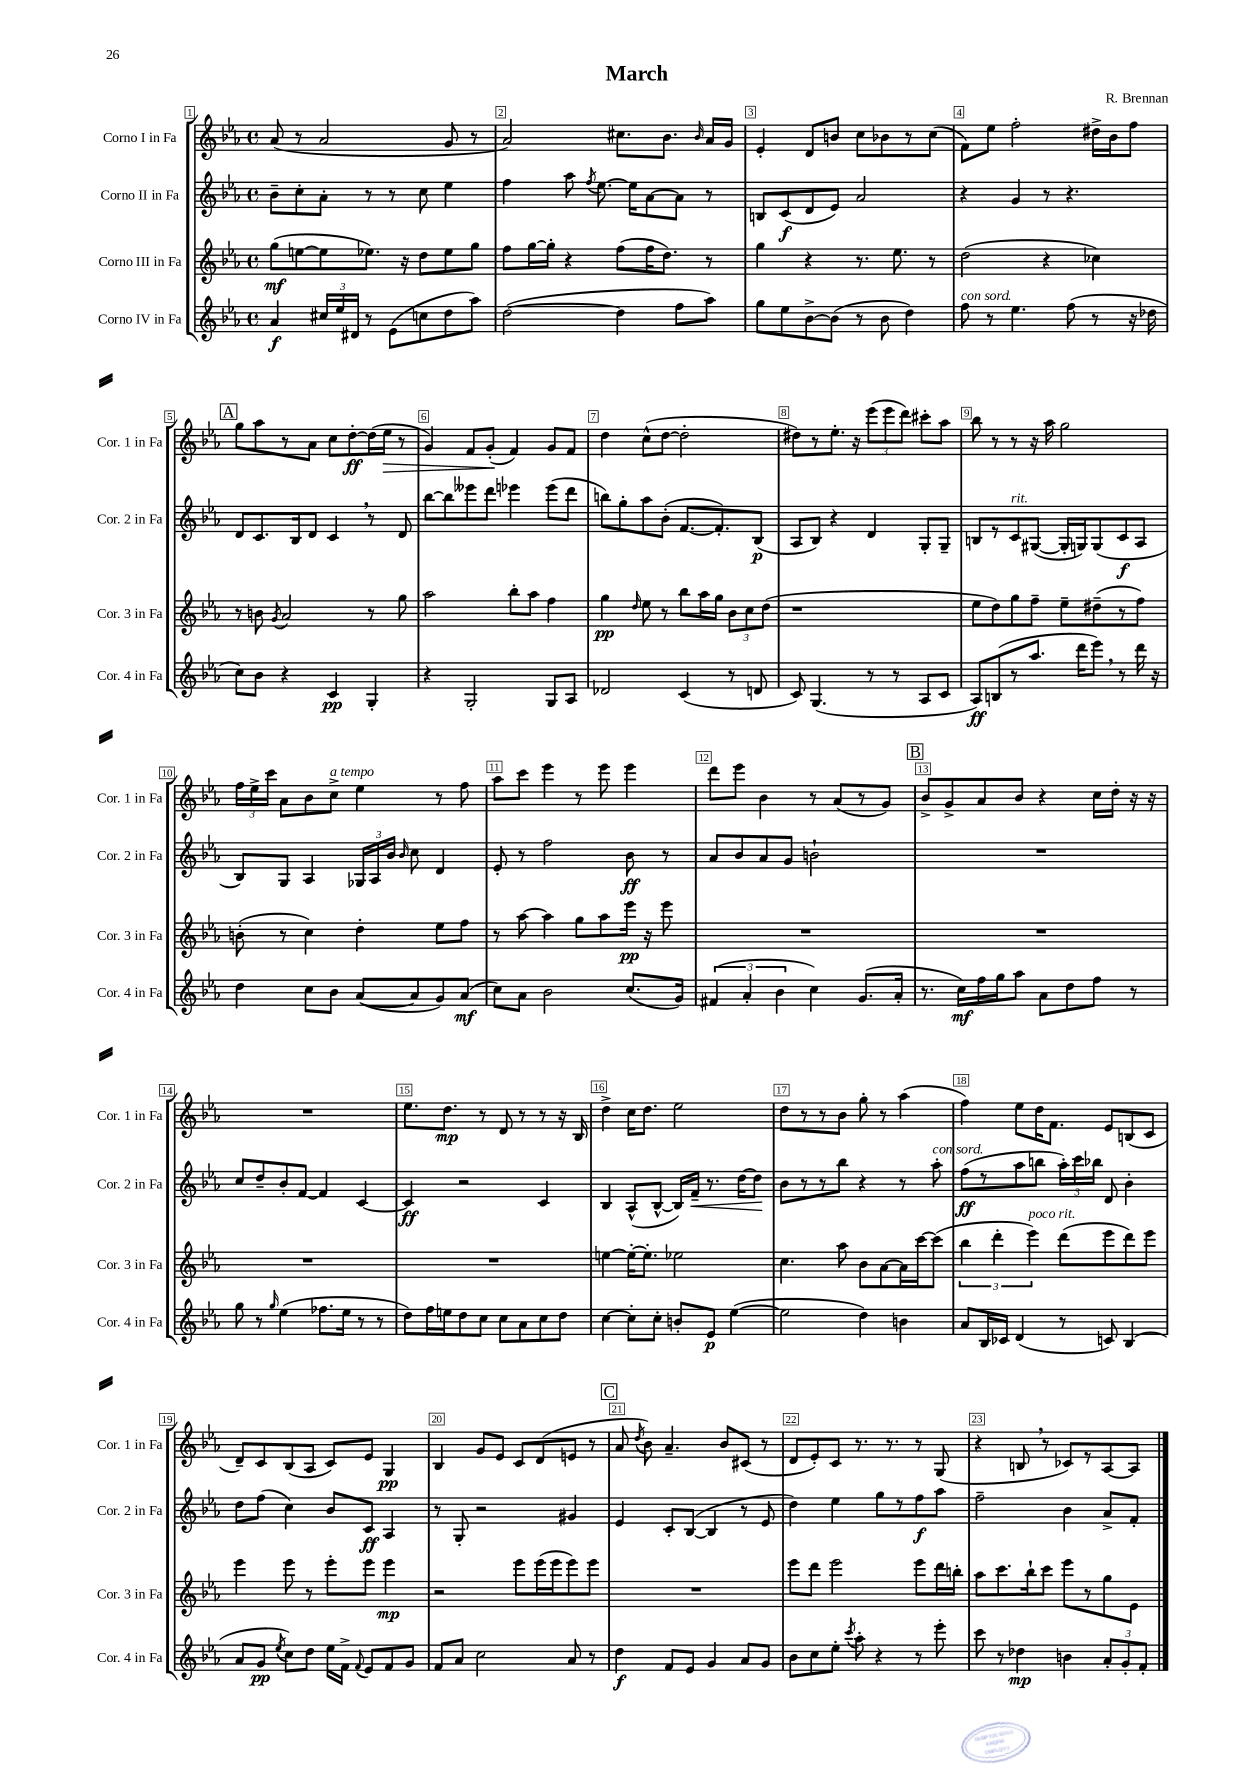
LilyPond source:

\header { title = "March" composer = "R. Brennan" }
<<
\new StaffGroup <<
\new Staff = "s0" \with { instrumentName = "Corno I in Fa" shortInstrumentName = "Cor. 1 in Fa" } {
    \clef treble \key ees \major \defaultTimeSignature \time 4/4
    \autoBeamOff aes'8( r8 aes'2 g'8 r8 |
    aes'2) cis''8.[ bes'8.] \grace { bes'16 } aes'16[ g'16] |
    ees'4-. d'8[ b'8] c''8[ bes'8 r8 c''8]( |
    f'8[) ees''8] f''2-. dis''16[-> bes'16 f''8] |
    \mark \markup { \box "A" } g''8[ aes''8 r8 aes'8] c''8[ d''8~-.\ff d''16( ees''16]\> r8 |
    g'4) f'8[ g'8]-.\!( f'4) g'8[ f'8] |
    d''4 c''8[-^( d''8]~ d''2-. |
    dis''8[) r8 ees''8.]-. r16 \tuplet 3/2 { ees'''8[( ees'''8 d'''8]) } cis'''8[-. aes''8] |
    bes''8 r8 r8 r16 aes''16 g''2 |
    \tuplet 3/2 { f''16[ ees''16-> c'''16] } aes'8[ bes'8 c''8]->^\markup { \italic "a tempo" } ees''4 r8 f''8 |
    aes''8[ c'''8] ees'''4 r8 ees'''8 ees'''4 |
    d'''8[ ees'''8] bes'4 r8 aes'8[( r8 g'8]) |
    \mark \markup { \box "B" } bes'8[-> g'8-> aes'8 bes'8] r4 c''16[ d''16]-. r16 r16 |
    R1 |
    ees''8.[ d''8.]\mp r8 d'8 r8 r8 r16 bes16 |
    d''4-> c''16[ d''8.] ees''2 |
    d''8[ r8 r8 bes'8] g''8-. r8 aes''4( |
    f''4) ees''8[ d''16 f'8.] ees'8[ b8( c'8] |
    d'8[--) c'8 bes8( aes8] c'8[) ees'8] g4\pp |
    bes4 g'8[ ees'8] c'8[ d'8( e'8] r8 |
    \mark \markup { \box "C" } aes'8 \acciaccatura { d''8 } bes'8) aes'4.-- bes'8[ cis'8]( r8 |
    d'8[ ees'8-.) c'8] r8. r8. r8 g8( |
    r4 b8 \breathe r8 ces'8[) r8 aes8~ aes8] \bar "|." |
}
\new Staff = "s1" \with { instrumentName = "Corno II in Fa" shortInstrumentName = "Cor. 2 in Fa" } {
    \clef treble \key ees \major \defaultTimeSignature \time 4/4
    \autoBeamOff bes'8[-- c''8-. aes'8]-. r8 r8 c''8 ees''4 |
    f''4 aes''8 \acciaccatura { f''8 } ees''8.~ ees''16[ aes'8~ aes'8] r8 |
    b8[ c'8\f( d'8 ees'8]) aes'2 |
    r4 g'4 r8 r4. |
    \mark \markup { \box "A" } d'8[ c'8. bes16 d'8] c'4 \breathe r8 d'8 |
    bes''8[~ bes''8 eeses'''8 d'''8] ees'''4 ees'''8[( d'''8] |
    b''8[) g''8-. aes''8 bes'8]-.( f'8.[~ f'8.-.) bes8]\p( |
    aes8[ bes8]) r4 d'4 g8[-. g8]-- |
    b8[ r8 c'8^\markup { \italic "rit." } gis8]~( gis16[-. g16) g8( c'8\f aes8] |
    bes8[) g8] aes4 \tuplet 3/2 { ges16[ aes16 bes'16] } \grace { bes'16 } c''8 d'4 |
    ees'8-. r8 f''2 bes'8\ff r8 |
    aes'8[ bes'8 aes'8 g'8] b'2-! |
    \mark \markup { \box "B" } R1 |
    c''8[ d''8-- bes'8-. f'8]~ f'4 c'4~ |
    c'4\ff r2 c'4 |
    bes4 aes8[-^( bes8]~-^ bes16[) f'16]--\< r8. d''16[~ d''8]\! |
    bes'8[ r8 r8 bes''8] r4 r8 aes''8-.^\markup { \italic "con sord." } |
    f''8[\ff( r8 aes''8 b''8] \tuplet 3/2 { aes''16[-.) c'''16 bes''16] } d'8 bes'4-. |
    d''8[ f''8]( c''4) bes'8[ c'8]\ff aes4 |
    r8 g8-. r2 gis'4 |
    \mark \markup { \box "C" } ees'4 c'8[-. bes8]~( bes4 r8 ees'8 |
    d''4) ees''4 g''8[ r8 f''8\f aes''8] |
    f''2-- bes'4 aes'8[-> f'8]-. \bar "|." |
}
\new Staff = "s2" \with { instrumentName = "Corno III in Fa" shortInstrumentName = "Cor. 3 in Fa" } {
    \clef treble \key ees \major \defaultTimeSignature \time 4/4
    \autoBeamOff g''8[\mf( e''8~ e''8 ees''8.]) r16 d''8[ ees''8 g''8] |
    f''8[ g''16~ g''16]-. r4 f''8[( f''16 d''8.]) r8 |
    g''4 r4 r8. ees''8. r8 |
    d''2( r4 ces''4) |
    \mark \markup { \box "A" } r8 b'8 \acciaccatura { g'8 } aes'2 r8 g''8 |
    aes''2 bes''8[-. aes''8] f''4 |
    g''4\pp \grace { d''16 } ees''8 r8 bes''8[ aes''16 g''16] \tuplet 3/2 { bes'8[ c''8 d''8]( } |
    r1 |
    ees''8[ d''8) g''8 f''8]-- ees''8[-- dis''8--( r8 f''8]) |
    b'8-.( r8 c''4) d''4-. ees''8[ f''8] |
    r8 aes''8~ aes''4 g''8[ aes''8 ees'''16]\pp r16 ees'''8 |
    R1 |
    \mark \markup { \box "B" } R1 |
    R1 |
    R1 |
    e''4~ e''16[~-. e''8.]-. ees''2 |
    c''4. aes''8 bes'8[ aes'8~ aes'16 c'''16~ c'''8]( |
    \tuplet 3/2 { bes''4 d'''4-. ees'''4^\markup { \italic "poco rit." }) } d'''8[( ees'''8 d'''8) ees'''8] |
    ees'''4 ees'''8 r8 ees'''8[-. ees'''8] ees'''4\mp |
    r2 ees'''8[ ees'''16( ees'''16 ees'''8) ees'''8] |
    \mark \markup { \box "C" } R1 |
    ees'''8[ d'''8] ees'''2 ees'''8[ d'''16 b''16]-. |
    aes''8[ c'''8. bes''16-! c'''8] ees'''8[ r8 g''8 ees'8] \bar "|." |
}
\new Staff = "s3" \with { instrumentName = "Corno IV in Fa" shortInstrumentName = "Cor. 4 in Fa" } {
    \clef treble \key ees \major \defaultTimeSignature \time 4/4
    \autoBeamOff aes'4\f \tuplet 3/2 { cis''16[ ees''16 dis'16] } r8 ees'8[( c''8 d''8 aes''8]) |
    d''2~( d''4 f''8[ aes''8]) |
    g''8[ ees''8 bes'8~-> bes'8]( r8 bes'8 d''4) |
    f''8^\markup { \italic "con sord." } r8 ees''4. f''8( r8 r16 des''16 |
    \mark \markup { \box "A" } c''8[) bes'8] r4 c'4\pp g4-. |
    r4 g2-. g8[ aes8] |
    des'2 c'4( r8 d'8 |
    c'8) g4.( r8 r8 aes8[ c'8] |
    aes8[\ff) b8( r8 aes''8.] d'''16[ ees'''8]) \breathe r8 d'''16 r16 |
    d''4 c''8[ bes'8] aes'8[~( aes'8 g'8) aes'8]\mf( |
    c''8[) aes'8] bes'2 c''8.[( g'16]) |
    \tuplet 3/2 { fis'4( aes'4-. bes'4 } c''4) g'8.[( aes'16]-. |
    \mark \markup { \box "B" } r8. c''16[\mf) f''16 g''16 aes''8] aes'8[ d''8 f''8] r8 |
    g''8 r8 \grace { g''16 } ees''4( fes''8.[ ees''16] r8 r8 |
    d''8[) f''16 e''16 d''8 c''8] c''8[ aes'8 c''8 d''8] |
    c''4~ c''8[-. c''8]-. b'8[-. ees'8]\p ees''4~( |
    ees''2 d''4) b'4 |
    aes'8[ bes16 ces'16] d'4( r8 c'8) bes4( |
    aes'8[ g'8]\pp \acciaccatura { ees''8 } c''8[) d''8] ees''16[ f'16]-> \appoggiatura { f'8 } ees'8[ f'8 g'8] |
    f'8[ aes'8] c''2 aes'8 r8 |
    \mark \markup { \box "C" } d''4\f f'8[ ees'8] g'4 aes'8[ g'8] |
    bes'8[ c''8 ees''8]-. \acciaccatura { c'''8 } aes''8-. r4 r8 ees'''8-. |
    c'''8 r8 des''4\mp b'4 \tuplet 3/2 { aes'8[-. g'8-. f'8]-. } \bar "|." |
}
>>
>>
\layout { \context { \Score \override BarNumber.break-visibility = ##(#f #t #t) barNumberVisibility = #all-bar-numbers-visible \override BarNumber.stencil = #(make-stencil-boxer 0.1 0.3 ly:text-interface::print) } }
